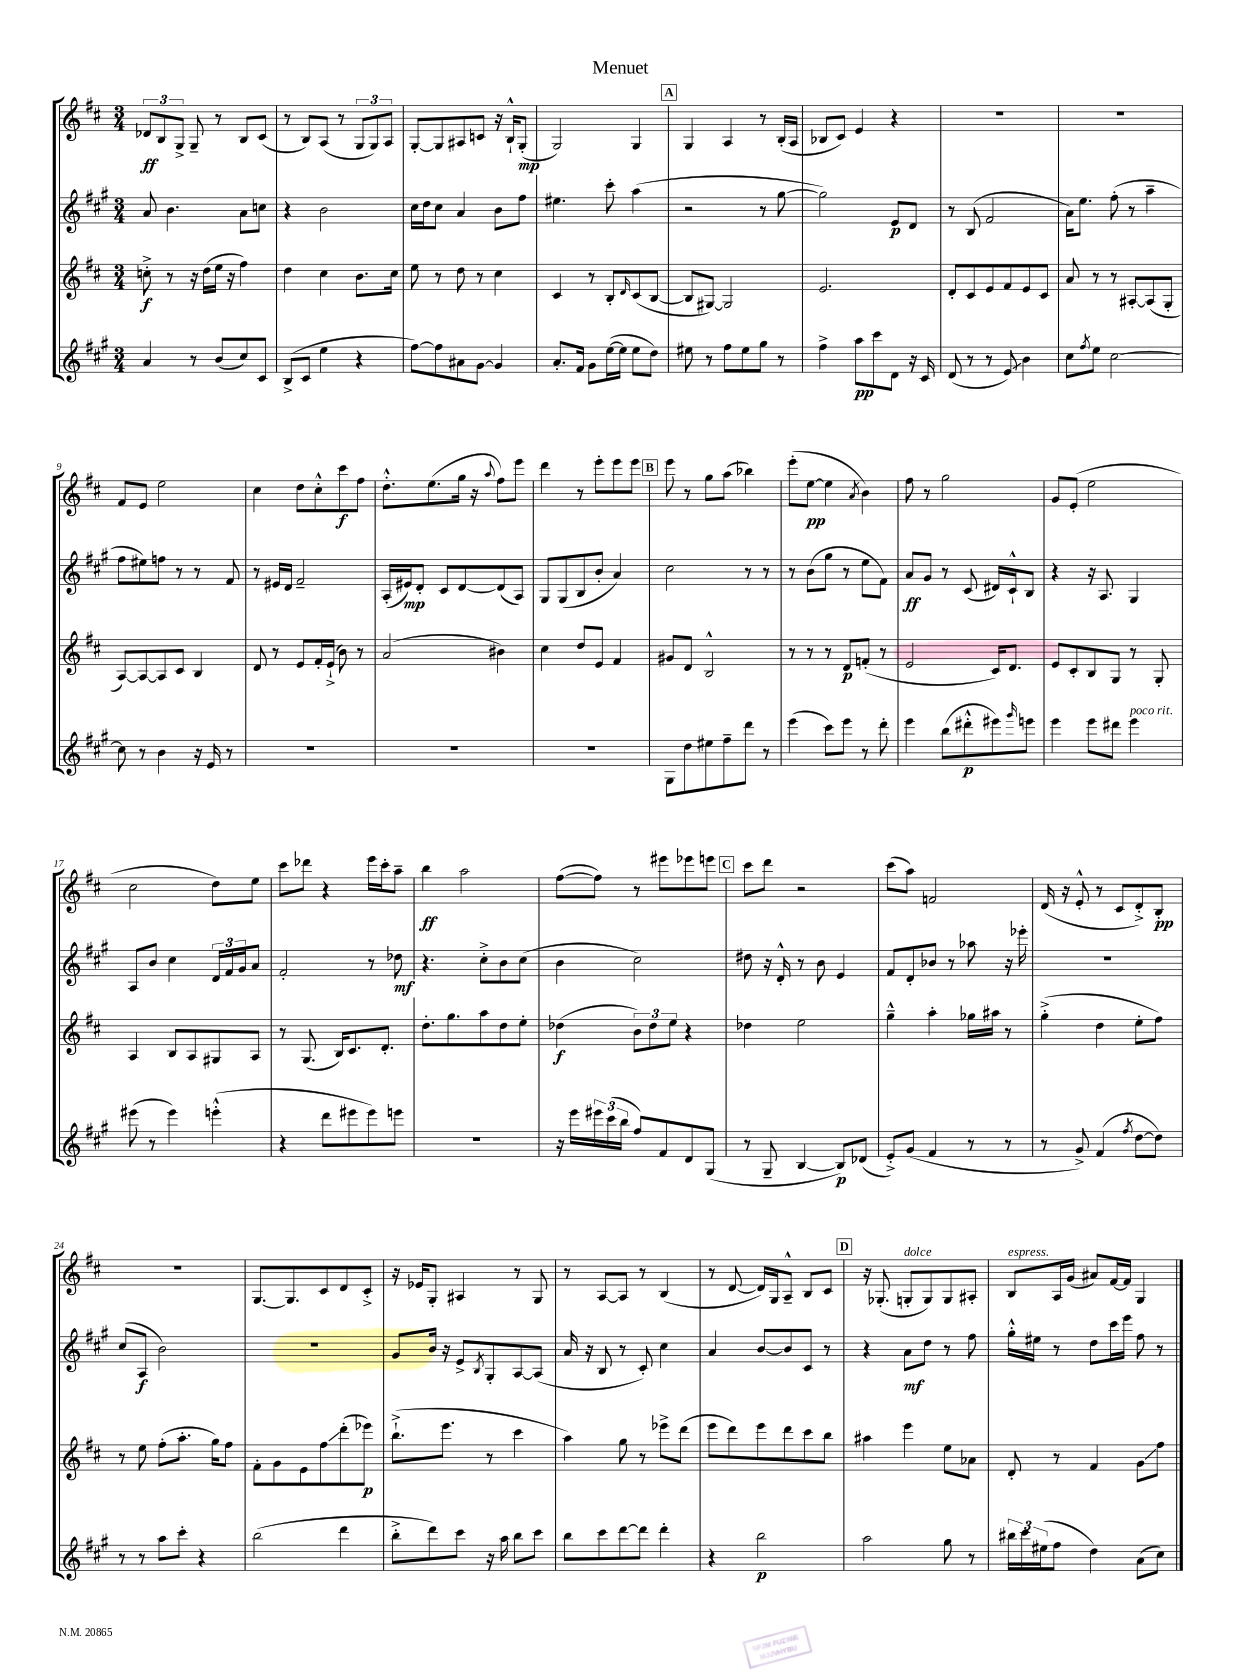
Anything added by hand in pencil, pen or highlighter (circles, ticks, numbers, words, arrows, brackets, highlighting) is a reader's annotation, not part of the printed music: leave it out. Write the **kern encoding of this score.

**kern	**kern	**kern	**kern
*staff4	*staff3	*staff2	*staff1
*clefG2	*clefG2	*clefG2	*clefG2
*k[f#c#g#]	*k[f#c#]	*k[f#c#g#]	*k[f#c#]
*M3/4	*M3/4	*M3/4	*M3/4
4a/	8cc'^\	8a/	12d-/L
.	.	.	12B/
.	8r	4.b\	.
.	.	.	12G^/J
8r	16r	.	8G~/
.	(16dd\LL	.	.
(8b/L	16ee\JJ	.	8r
.	16r	.	.
8cc#/)	4ff#\)	8a\L	8B/L
8c#/J	.	8cc\J	(8c#/J
=	=	=	=
(8B^/L	4dd\	4r	8r
8c#/J	.	.	8B/L)
4ee\	4cc#\	2b\	(8A/J
.	.	.	8r
4r	8.b\L	.	12G/L
.	.	.	12G/)
.	.	.	12A/J
.	16cc#\Jk	.	.
=	=	=	=
[8ff#\L)	8ee\	16cc#\LL	[8G'/L
.	.	16dd\J	.
8ff#\]	8r	8cc#\J	8G/]
8a#\	8dd\	4a/	8A#/
[8g#\J	8r	.	8c/J
4g#/]	4cc#\	8b\L	16r
.	.	.	16B`^^/LK
.	.	8ff#\J	(8G'/J
=	=	=	=
8.a'/L	4c#/	4.ee#\	2G/)
16f#/Jk	.	.	.
8g#\L	8r	.	.
([16ee\L	8B'/L	8ccc#'\	.
16ee\]JJ	.	.	.
.	16qqd/	.	.
8ee\L	(8c#/	(4aa\	4G/
8dd\J)	[8B/J	.	.
=	=	=	=
8ee#\	8B/]L	2r	4G/
8r	[8G#/J)	.	.
8ff#\L	2G#/]	.	4A/
8ee#\	.	.	.
8gg#\J	.	8r	8r
8r	.	[8gg#\	(16B'/LL
.	.	.	16A/JJ
=	=	=	=
4ff#^\	2.e/	2gg#\])	8B-/L
.	.	.	8c#/J)
8aa\L	.	.	4e/
8ccc#\	.	.	.
8d\J	.	8e/L	4r
16r	.	8d/J	.
16c#/	.	.	.
=	=	=	=
(8d/	8d'/L	8r	2.r
8r	8c#/	(8B/	.
8r	8e/	2f#/	.
8e/)	8f#/	.	.
4b\	8e/	.	.
.	8c#/J	.	.
=	=	=	=
8cc#\L	8a/	16a\LK)	2.r
.	.	8.ee\J	.
8qff#/	.	.	.
8ee\J	8r	.	.
[2cc#\	8r	(8ff#'\	.
.	[8A#'/L	8r	.
.	(8A#/]	4aa~\	.
.	8G'/J	.	.
=	=	=	=
8cc#\]	[8A/L)	8ff#\L	8f#/L
8r	8A/_	8ee#\)	8e/J
4b\	8A/]	8ff\J	2ee\
.	8c#/J	8r	.
16r	4B/	8r	.
16e/	.	.	.
8r	.	8f#/	.
=	=	=	=
2.r	8d/	8r	4cc#\
.	8r	16e#/LL	.
.	.	16d/JJ	.
.	8e/L	2f#~/	8dd\L
.	16f#'/L	.	8cc#'^^\
.	(16e`^/JJ	.	.
.	8b\)	.	8ccc#\
.	8r	.	8ff#\J
=	=	=	=
2.r	(2a/	(16A'/LL	8.dd'^^\L
.	.	16e#/J)	.
.	.	8d'/J	.
.	.	.	(8.ee\
.	.	8c#/L	.
.	.	[8d/	16gg\Jk
.	.	.	16r
.	.	.	8qqaa/
.	4b#\)	(8d/]	8ff#\L)
.	.	8A/J)	8eee\J
=	=	=	=
2.r	4cc#\	8G#/L	4ddd\
.	.	(8G#/	.
.	8dd/L	8B/	8r
.	8e/J	8b'/J	8eee'\L
.	4f#/	4a/)	8eee\
.	.	.	8eee\J
=	=	=	=
8G#\L	8g#/L	2cc#\	8eee\
8dd\	8d/J	.	8r
8ee#\	2B^^/	.	8gg\L
8ff#~\	.	.	(8aa\J
8ddd\J	.	8r	4bb-\)
8r	.	8r	.
=	=	=	=
(4eee\	8r	8r	(8eee'\L
.	8r	(8b\L	[8ee\J
8ccc#\L)	8r	8gg#\J	4ee\]
8eee\J	8d/L	8r	.
.	.	.	8qa/
8r	(8f'/J	8ee\L	4b\)
8ddd'\	8r	8f#\J)	.
=	=	=	=
4eee\	2e/	8a/L	8ff#\
.	.	8g#/J	8r
(8bb\L	.	8r	2gg\
8ddd#'^^\	.	(8c#/	.
8eee#\)	16c#/LK)	16d#/LL)	.
.	8.d/J	16c#`^^/J	.
16qqggg#/	.	.	.
8eee\J	.	8B/J	.
=	=	=	=
4eee\	8e/L	4r	8g/L
.	8c#'/	.	(8e'/J
8eee\L	8B/	16r	2ee\
.	.	8.A/	.
8ddd#\J	8G/J	.	.
4eee\	8r	4G#/	.
.	8G'/	.	.
=	=	=	=
(8eee#\	4A/	8A/L	2cc#\
8r	.	8b/J	.
4eee#\)	8B/L	4cc#\	.
.	8A/	.	.
(4eee'^^\	8G#/	24d/LL	8dd\L)
.	.	24f#/	.
.	.	24g#/J	.
.	8A/J	8a/J	8ee\J
=	=	=	=
4r	8r	2f#'/	8ccc#\L
.	(8.G/	.	8ddd-\J
8ddd\L	.	.	4r
.	16B/LK)	.	.
8eee#\	8.c#/	.	.
8eee#\)	.	8r	16eee\LL
.	8.d'/J	.	16ccc#'\J
8eee\J	.	8dd-\	8aa~\J
=	=	=	=
2.r	8.dd'\L	4.r	4bb\
.	8.gg\	.	.
.	.	.	2aa\
.	8aa\	8cc#'^\L	.
.	8dd\	8b\	.
.	8ee'\J	(8cc#\J	.
=	=	=	=
16r	(4dd-\	4b\	([8ff#\L
16eee\LL	.	.	.
24eee#\	.	.	8ff#\]J)
(24ccc#\	.	.	.
24bb\JJ	.	.	.
8ff#/L)	12b\L)	2cc#\)	8r
.	12dd-\	.	.
8f#/	.	.	8eee#\L
.	12ee\J	.	.
8d/	4r	.	8eee-\
(8G#/J	.	.	8eee\J
=	=	=	=
8r	4dd-\	8dd#\	8ccc#\L
8G#~/	.	16r	8ddd\J
.	.	16d'^^/	.
[4B/	2ee\	8r	2r
.	.	8b\	.
8B/]L)	.	4e/	.
(8d-/J	.	.	.
=	=	=	=
8e'^/L)	4gg~^^\	8f#/L	(8ccc#\L
(8g#/J	.	8d'/	8aa\J)
4f#/	4aa'\	8b-/J	2f/
.	.	8r	.
8r	16gg-\LL	8aa-\	.
.	16aa#\JJ	.	.
8r	8r	16r	.
.	.	16eee-'\	.
=	=	=	=
8r	(4gg'^\	2.r	(16d/
.	.	.	16r
8g#^/)	.	.	8e'^^/
(4f#/	4dd\	.	8r
.	.	.	8c#/L
8qff#/	.	.	.
[8dd\L	8ee'\L	.	8d'^/)
8dd\]J)	8ff#\J)	.	8B'/J
=	=	=	=
8r	8r	(8cc#/L	2.r
8r	8ee\	8A/J	.
8aa\L	(8ff#'\L	2b\)	.
8ccc#'\J	8.aa'\J	.	.
4r	.	.	.
.	16gg\LK)	.	.
.	8ff#\J	.	.
=	=	=	=
(2bb\	8f#'\L	2.r	[8.G/L
.	8g\	.	.
.	.	.	8.G/]
.	8e\	.	.
.	8ff#\	.	8c#/
4ddd\	(8ddd'\	.	8d/
.	8eee-\J)	.	8c#'^/J
=	=	=	=
8bb'^\L	(8.bb`^\L	8g#/L	16r
.	.	.	16e-/LK
8ddd\)	.	16b/Jk	8G'/J
.	8.eee\J	16r	.
8ccc#\J	.	8e^/L	4A#/
.	.	8qB/	.
16r	8r	8G#'/	.
16aa\	.	.	.
8bb\L	4ccc#\	[8A/	8r
8ccc#\J	.	(8A/]J	8G/
=	=	=	=
8bb\L	4aa\)	16a/	8r
.	.	16r	.
8ccc#\	.	8B/	[8A/L
[8ddd\	8gg\	8r	8A/]J
8ddd\]J	8r	8c#'/)	8r
4ddd'\	8eee-^\L	4cc#\	(4B/
.	(8ddd\J	.	.
=	=	=	=
4r	8eee\L	4a/	8r
.	8ddd\)	.	[8d/
2bb\	8eee\	[8b/L	16d/]LL)
.	.	.	16G/J
.	8ddd\	8b/]	8A~^^/J
.	8ccc#\	8c#/J	8B/L
.	8bb\J	8r	8c#/J
=	=	=	=
2aa\	4aa#\	4r	16r
.	.	.	(8.G-'/
.	4eee\	8a\L	8G'/L
.	.	8dd\J	8G/)
8gg#\	8ee\L	8r	8G/
8r	8a-\J	8ff#\	8A#'/J
=	=	=	=
24bb#\LL	8d'/	16gg#'^^\LL	8B/L
24ccc#\	.	.	.
.	.	16ee#\JJ	.
(24ee#\J	.	.	.
8ff#\J	8r	8r	16A/L
.	.	.	(16g/JJ
4dd\)	4f#/	8dd\L	8a#/L)
.	.	16ccc#\L	[16f#/L
.	.	16eee\JJ	16f#/]JJ
(8a\L	8g\L	8ff#\	4G/
8cc#\J)	8ff#\J	8r	.
==	==	==	==
*-	*-	*-	*-
